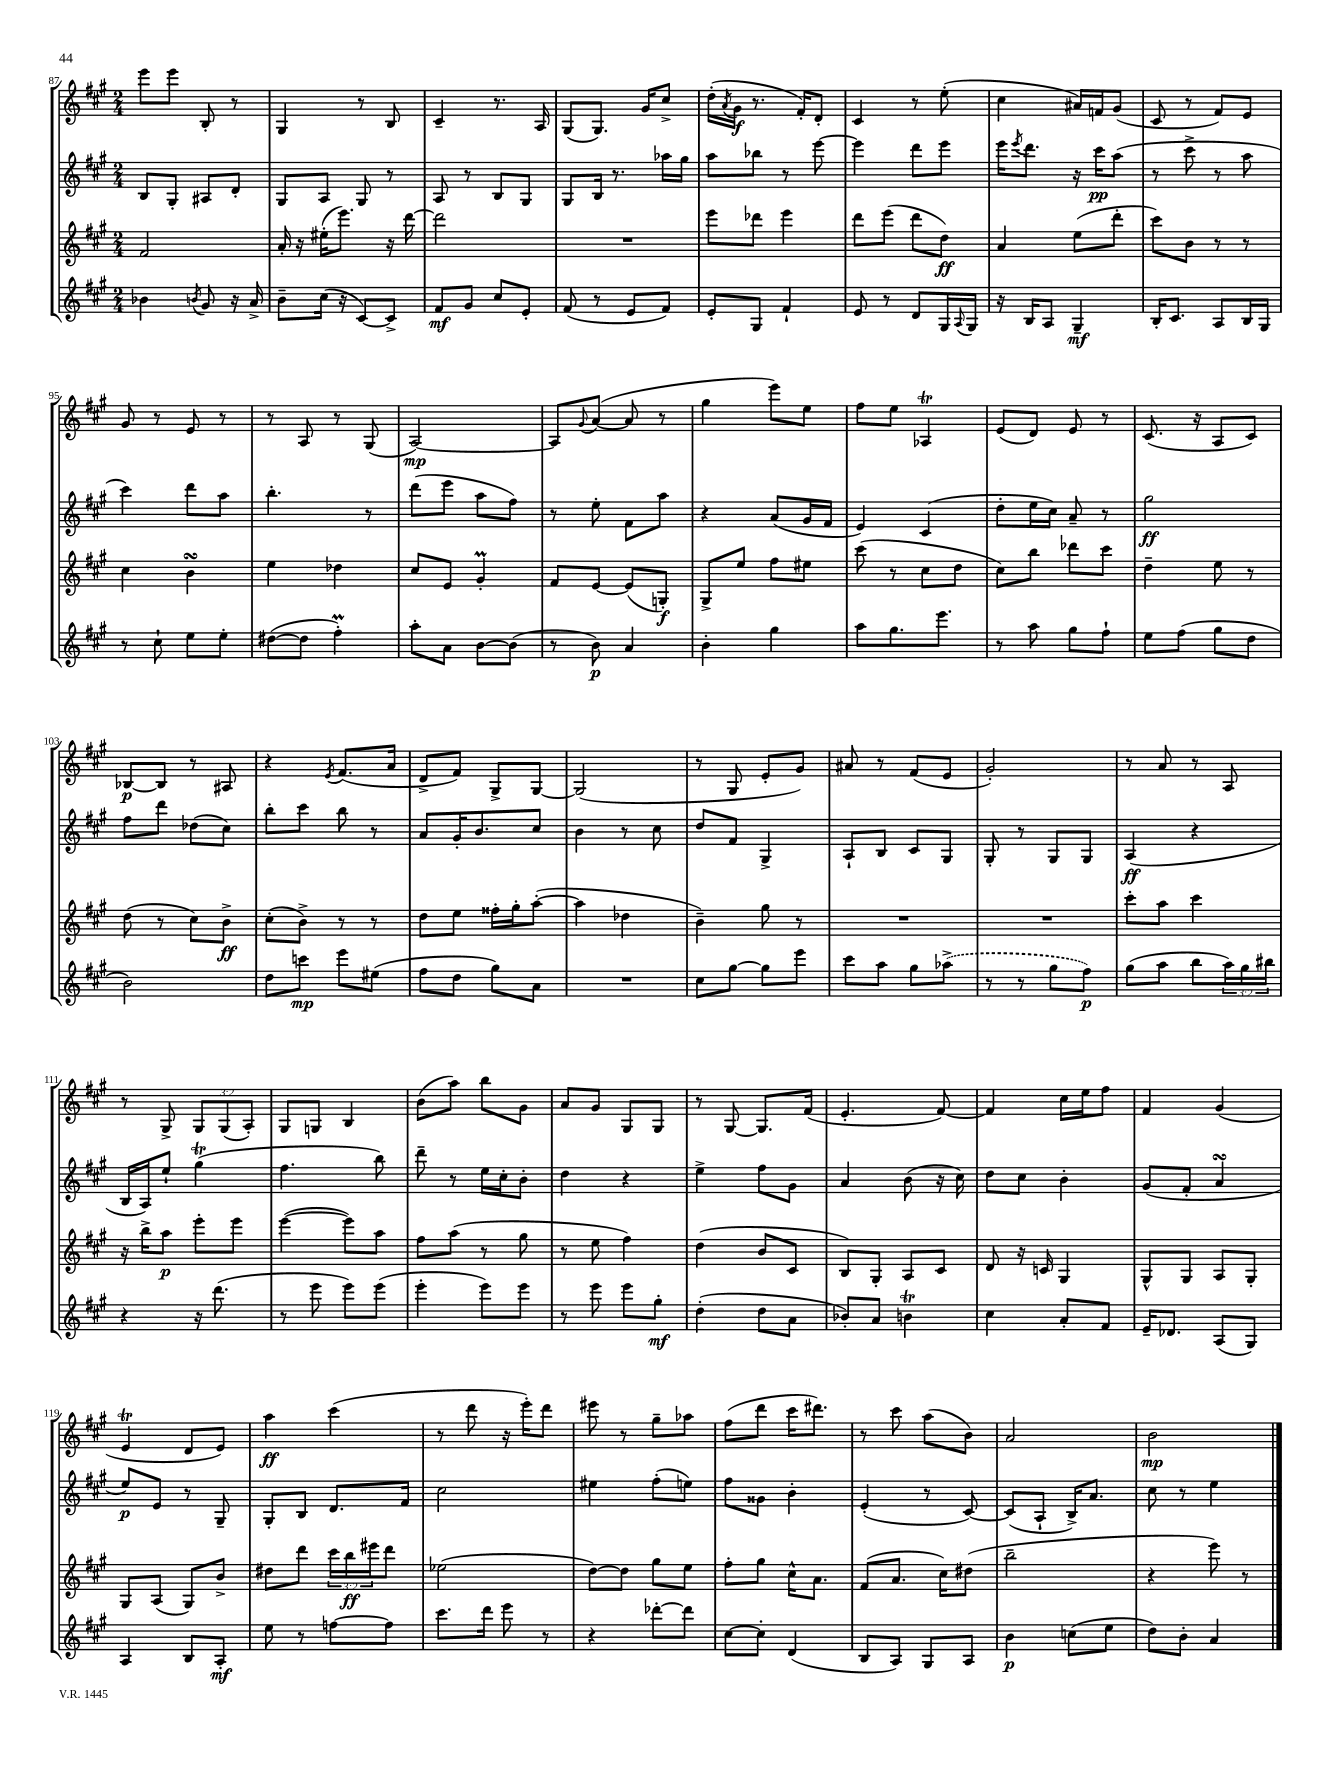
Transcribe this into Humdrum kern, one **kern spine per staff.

**kern	**kern	**kern	**kern
*staff4	*staff3	*staff2	*staff1
*clefG2	*clefG2	*clefG2	*clefG2
*k[f#c#g#]	*k[f#c#g#]	*k[f#c#g#]	*k[f#c#g#]
*M2/4	*M2/4	*M2/4	*M2/4
4b-	2f#	8B	8eee
.	.	8G#'	8eee
8qb	.	.	.
8g#	.	8A#	8B'
16r	.	8d'	8r
16a^	.	.	.
=	=	=	=
8b~	16a'	8G#	4G#
.	16r	.	.
(16cc#	(16ee#'	8A	.
16r	8.eee)	.	.
[8c#)	.	8G#	8r
8c#^]	16r	8r	8B
.	[16ddd	.	.
=	=	=	=
8f#	2ddd]	8A	4c#~
8g#	.	8r	.
8cc#	.	8B	8.r
8e'	.	8G#	.
.	.	.	16A
=	=	=	=
(8f#	2r	8G#	(8G#
8r	.	16B	8.G#)
.	.	8.r	.
8e	.	.	.
.	.	.	16g#
8f#)	.	16aa-	8cc#^
.	.	16gg#	.
=	=	=	=
8e'	8eee	8aa	(16dd'
.	.	.	8qa
.	.	.	16g#
8G#	8ddd-	8bb-	8.r
4f#`	4eee	8r	.
.	.	.	16f#')
.	.	[8eee	8d'
=	=	=	=
8e	8ddd	4eee]	4c#
8r	(8eee	.	.
8d	8ddd	8ddd	8r
16G#	8dd)	8eee	(8ee'
8qqA	.	.	.
16G#	.	.	.
=	=	=	=
16r	4a	16eee	4cc#
.	.	8qeee	.
16B	.	8.ddd	.
8A	.	.	.
4G#~	(8ee	16r	16a#)
.	.	16ccc#	16f
.	8ddd'	(8aa	(8g#
=	=	=	=
16B'	8ccc#)	8r	8c#
8.c#	.	.	.
.	8b	8ccc#^	8r
8A	8r	8r	8f#)
16B	8r	8aa	8e
16G#	.	.	.
=	=	=	=
8r	4cc#	4ccc#)	8g#
8cc#`	.	.	8r
8ee	4b	8ddd	8e
8ee'	.	8aa	8r
=	=	=	=
([8dd#	4ee	4.bb'	8r
8dd#]	.	.	8A
4ff#')	4dd-	.	8r
.	.	8r	(8G#
=	=	=	=
8aa'	8cc#	(8ddd	[2A)
8a	8e	8eee	.
[8b	4g#'	8aa	.
(8b]	.	8ff#)	.
=	=	=	=
8r	8f#	8r	8A]
.	.	.	8qqg#
8b)	[8e	8ee'	([8a
4a	(8e]	8f#	8a]
.	8G')	8aa	8r
=	=	=	=
4b'	8G#^	4r	4gg#
.	8ee	.	.
4gg#	8ff#	(8a	8eee)
.	8ee#	16g#	8ee
.	.	16f#	.
=	=	=	=
8aa	(8ccc#	4e)	8ff#
8.gg#	8r	.	8ee
.	8cc#	(4c#	4A-
8.eee	.	.	.
.	8dd	.	.
=	=	=	=
8r	8cc#)	8dd'	(8e
8aa	8bb	16ee	8d)
.	.	16cc#)	.
8gg#	8ddd-	8a~	8e
8ff#`	8ccc#	8r	8r
=	=	=	=
8ee	4dd~	2gg#	(8.c#
(8ff#	.	.	.
.	.	.	16r
8gg#	8ee	.	8A
8dd	8r	.	8c#)
=	=	=	=
2b)	(8dd	8ff#	[8B-
.	8r	8ddd	8B-]
.	8cc#)	(8dd-	8r
.	8b^	8cc#)	8A#
=	=	=	=
8dd	(8cc#'	8bb'	4r
8ccc	8b^)	8ccc#	.
.	.	.	8qe
8eee	8r	8bb	(8.f#
(8ee#	8r	8r	.
.	.	.	16a
=	=	=	=
8ff#	8dd	8a	8d^
8dd	8ee	16g#'	8f#)
.	.	8.b	.
8gg#)	16ff##'	.	8G#^
.	16gg#'	.	.
8a	([8aa'	8cc#	[8G#
=	=	=	=
2r	4aa]	4b	(2G#]
.	4dd-	8r	.
.	.	8cc#	.
=	=	=	=
8cc#	4b~)	8dd	8r
[8gg#	.	8f#	8G#
8gg#]	8gg#	4G#^	8e'
8eee	8r	.	8g#)
=	=	=	=
8ccc#	2r	8A`	8a#
8aa	.	8B	8r
8gg#	.	8c#	(8f#
(8aa-^	.	8G#	8e
=	=	=	=
8r	2r	8G#'	2g#')
8r	.	8r	.
8gg#	.	8G#	.
8ff#)	.	8G#	.
=	=	=	=
(8gg#	8ccc#'	(4A	8r
8aa	8aa	.	8a
8bb	4ccc#	4r	8r
24aa)	.	.	8A
24gg#	.	.	.
24bb#	.	.	.
=	=	=	=
4r	16r	16B	8r
.	16bb^	16A)	.
.	8aa	8ee`	8G#^
16r	8eee'	(4gg#	12G#
(8.ddd	.	.	.
.	.	.	(12G#
.	8eee	.	.
.	.	.	12A')
=	=	=	=
8r	([4eee	4.ff#	8G#
8eee	.	.	8G
8eee)	8eee])	.	4B
(8eee	8aa	8bb)	.
=	=	=	=
4eee'	8ff#	8ddd~	(8b
.	(8aa	8r	8aa)
8eee)	8r	16ee	8bb
.	.	16cc#'	.
8eee	8gg#	8b'	8g#
=	=	=	=
8r	8r	4dd	8a
8eee	8ee	.	8g#
8eee	4ff#)	4r	8G#
8gg#'	.	.	8G#
=	=	=	=
(4dd'	(4dd	4ee^	8r
.	.	.	[8G#
8dd	8b	8ff#	8.G#]
8a	8c#	8g#	.
.	.	.	(16f#
=	=	=	=
8b-')	8B)	4a	4.e'
8a	8G#'	.	.
4b	8A	(8b	.
.	8c#	16r	[8f#)
.	.	16cc#)	.
=	=	=	=
4cc#	8d	8dd	4f#]
.	16r	8cc#	.
.	16c	.	.
8a'	4G#	4b'	16cc#
.	.	.	16ee
8f#	.	.	8ff#
=	=	=	=
16e~	8G#^^	(8g#	4f#
8.d-	.	.	.
.	8G#	8f#'	.
(8A	8A	4a	(4g#
8G#)	8G#'	.	.
=	=	=	=
4A	8G#	8ee)	4e
.	(8A	8e	.
8B	8G#)	8r	8d
8A'	8b^	8G#~	8e)
=	=	=	=
8ee	8dd#	8G#'	4aa
8r	8ddd	8B	.
[8ff	24ccc#	8.d	(4ccc#
.	24bb	.	.
.	24eee#	.	.
8ff]	8ddd	.	.
.	.	16f#	.
=	=	=	=
8.ccc#	(2ee-	2cc#	8r
.	.	.	8ddd
16ddd	.	.	.
8eee	.	.	16r
.	.	.	16eee')
8r	.	.	8ddd
=	=	=	=
4r	[8dd)	4ee#	8eee#
.	8dd]	.	8r
[8ddd-'	8gg#	(8ff#'	8gg#~
8ddd-]	8ee	8ee)	8aa-
=	=	=	=
[8cc#	8ff#'	8ff#	(8ff#
8cc#']	8gg#	8g##	8ddd
(4d	16cc#^^	4b'	16ccc#
.	8.a	.	8.ddd#)
=	=	=	=
8B	(8f#	(4e'	8r
8A)	8.a	.	8ccc#
8G#	.	8r	(8aa
.	16cc#)	.	.
8A	(8dd#	[8c#)	8b)
=	=	=	=
4b	2bb~	(8c#]	2a
.	.	8A`	.
(8cc	.	16B^)	.
.	.	8.a	.
8ee	.	.	.
=	=	=	=
8dd)	4r	8cc#	2b
8b'	.	8r	.
4a	8eee)	4ee	.
.	8r	.	.
==	==	==	==
*-	*-	*-	*-
